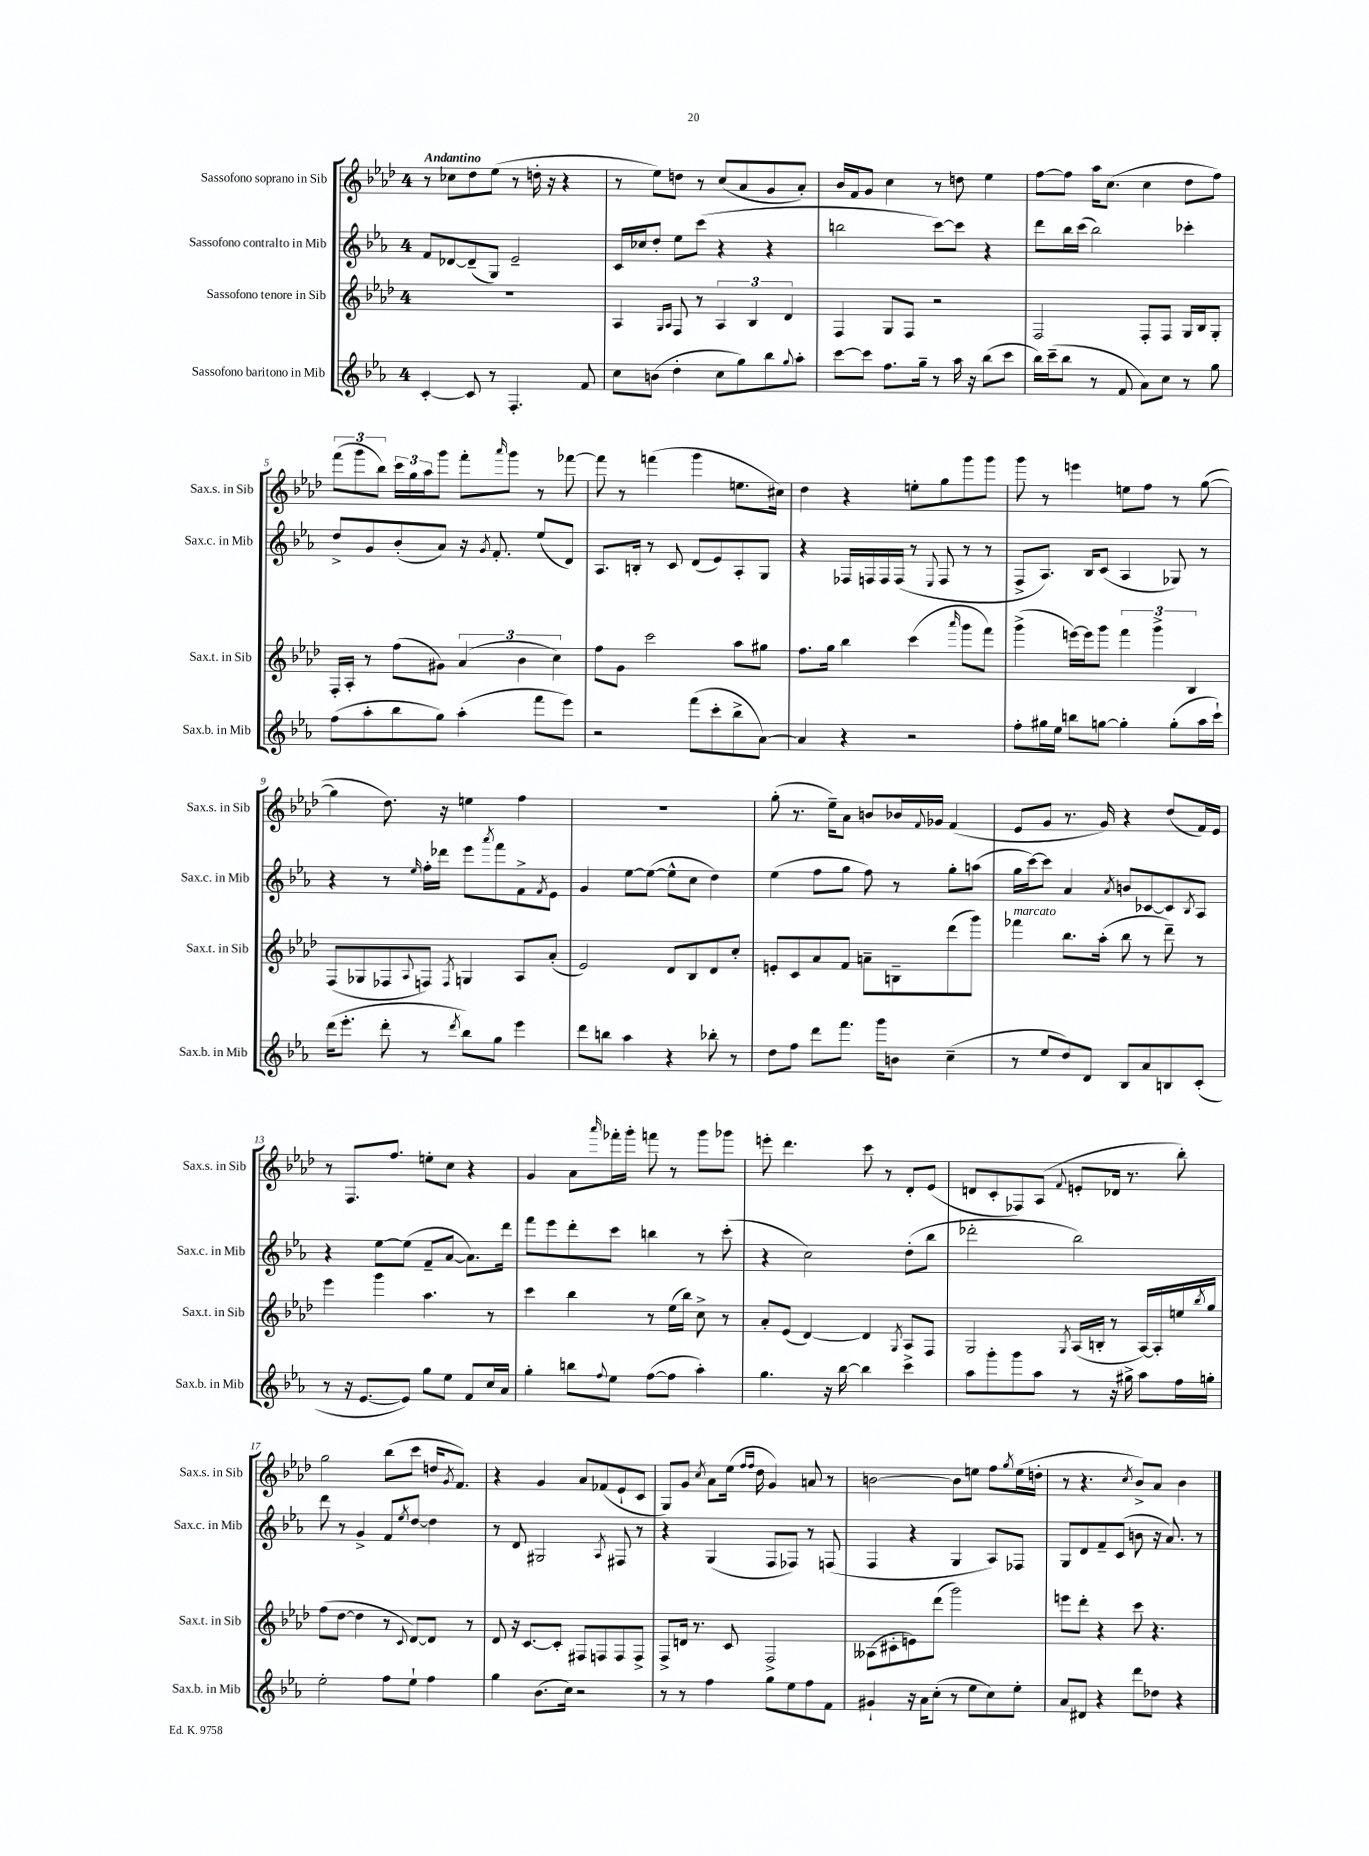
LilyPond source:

<<
\new StaffGroup <<
\new Staff = "s0" \with { instrumentName = "Sassofono soprano in Sib" shortInstrumentName = "Sax.s. in Sib" } {
    \clef treble \key aes \major \once \override Staff.TimeSignature.style = #'single-digit \time 4/4 \tempo "Andantino"
    r8 ces''8 des''8 ees''8( r8 d''16-. r16 r4 |
    r8 ees''8) d''8 r8 c''8( aes'8 g'8 aes'8-.) |
    bes'16 f'16 g'8 c''4 r8 d''8 ees''4 |
    f''8~ f''8 aes''16 c''8.( c''4 des''8 f''8) |
    \tuplet 3/2 { f'''8( g'''8 bes''8) } \tuplet 3/2 { c'''16 g''16 aes''16 } g'''8 f'''8-. \grace { aes'''16 } g'''8 r8 fes'''8~ |
    fes'''8 r8 f'''4( g'''4 e''8. cis''16) |
    des''4 r4 e''8-. g''8 g'''8 g'''8 |
    g'''8 r8 e'''4 e''8 f''8 r8 g''8~( |
    g''4 des''8.) r16 e''4 f''4 |
    R1 |
    g''8-.( r8. ees''16--) aes'8 b'8 bes'16 \appoggiatura { f'8 } ges'16 f'4( |
    ees'8 g'8 r8. g'16) r4 des''8( f'16) ees'16 |
    r8 f8. f''8. e''8-. c''8 r4 |
    g'4 aes'8 \grace { aes'''16 } fes'''16-. g'''16-. f'''8 r8 g'''8 ges'''8 |
    e'''8-. des'''4. c'''8 r8 des'8-. ees'8( |
    d'8 c'8-. fes8) aes8( \appoggiatura { f'8 } e'8-. des'16 r8. bes''8-.) |
    g''2 bes''8( c'''8 d''16 \acciaccatura { g'8 } f'8.) |
    r4 g'4 aes'8 fes'8( ees'8-! c'8 |
    g8) g'8 \acciaccatura { c''8 } aes'8 ees''16( \grace { f''16 f''16 } des''16 g'4) a'8 r8 |
    b'2~ b'8 e''8 f''8 \acciaccatura { g''8 } e''16( d''16-. |
    r8 r4. \acciaccatura { c''8 } bes'8->) aes'8 bes'4 \bar "|." |
}
\new Staff = "s1" \with { instrumentName = "Sassofono contralto in Mib" shortInstrumentName = "Sax.c. in Mib" } {
    \clef treble \key ees \major \once \override Staff.TimeSignature.style = #'single-digit \time 4/4
    f'8 des'8~ des'8--( g8) ees'2-- |
    c'16 ces''16 d''8-. ees''8 c'''8( r4 r4 |
    b''2 c'''8~) c'''8 r4 |
    d'''8 bes''16 c'''16( bes''2) ces'''4-. |
    d''8-> g'8 bes'8-.( aes'8) r16 \acciaccatura { g'8 } f'8.-. ees''8( d'8) |
    aes8. b16-. r8 c'8 d'8( ees'8) aes8-. g8 |
    r4 fes16 f16 f16 f16( r8 \appoggiatura { ees8 } f8 r8 r8 |
    f8-> aes8.) bes16 c'8( aes4 ges8) r8 |
    r4 r8 \grace { ees''16 } f''16-. des'''16 ees'''8 \acciaccatura { aes'''8 } f'''8 f'8-> \acciaccatura { f'8 } ees'8 |
    g'4 ees''8~ ees''8~( ees''8-^ c''8 d''4) |
    ees''4( f''8 g''8 f''8) r8 g''8-. a''8( |
    g''16 c'''16~) c'''8 aes'4 \acciaccatura { aes'8 } b'8 ces'8~ ces'8 \acciaccatura { bes8 } aes8 |
    r4 ees''8~ ees''8( f'8-- aes'8~ aes'8.) d'''16 |
    f'''8 ees'''8 d'''8-. c'''8 b''4 r8 c'''8-.( |
    r4 c''2) d''8-.( bes''8 |
    des'''2-. bes''2) |
    d'''8 r8 g'4-> f'8 \acciaccatura { ees''8 } d''8~ d''4 |
    r8 d'8 gis2 \acciaccatura { aes8 } fis8 r8 |
    r4 g4( f8 fes8) r8 f8( |
    f4 r4 g4 aes8) fes8 |
    g8 d'8 f'8-- c'8( b'8 r16 aes'8.) r8 \bar "|." |
}
\new Staff = "s2" \with { instrumentName = "Sassofono tenore in Sib" shortInstrumentName = "Sax.t. in Sib" } {
    \clef treble \key aes \major \once \override Staff.TimeSignature.style = #'single-digit \time 4/4
    R1 |
    aes4 \grace { g16 aes16 } f8 r8 \tuplet 3/2 { aes4 bes4 des'4 } |
    f4 g8 f8 r2 |
    f2 f8-. f8 g16 bes16 g8-. |
    f16-. aes16-. r8 f''8( gis'8) \tuplet 3/2 { aes'4( bes'4 c''4) } |
    f''8 g'8 c'''2 aes''8 gis''8 |
    f''8. g''16 bes''4 c'''4( \grace { aes'''16 } g'''8 f'''8) |
    g'''4->( e'''16~) e'''16 g'''8 \tuplet 3/2 { f'''4 g'''4-> bes4 } |
    f8( ges8 fes8 \appoggiatura { aes8 } f8) \acciaccatura { f8 } g4 aes8 aes'8-.( |
    ees'2) des'8 bes8 des'8 c''8-. |
    e'8-. c'8 aes'8 f'8 a'8-- b8-- des'''8( g'''8) |
    fes'''4^\markup { \italic "marcato" } bes''8. aes''16-.( bes''8 r8 des'''8--) r8 |
    ees'''4 g'''4 aes''4. r8 |
    c'''4 bes''4 r8 ees''16( bes''16) c''8-> r8 |
    aes'8-. ees'8( des'4~) des'4 \acciaccatura { g8 } aes8 f8 |
    g2 \acciaccatura { g8 } aes16( b16-. r8 aes16~) aes16-. e''16 \acciaccatura { bes''8 } g''16 |
    f''8( des''8~ des''4 r8 \appoggiatura { c'8 } des'8~) des'8 r8 |
    des'8 r16 c'8.~ c'8-. fis8 f8 f8 f8-> |
    f8-> d'16 r8. c'8 f2-> |
    aeses8( cis'8-. e'8) des'''8( g'''2) |
    e'''8 des'''8-. r4 c'''8 r4. \bar "|." |
}
\new Staff = "s3" \with { instrumentName = "Sassofono baritono in Mib" shortInstrumentName = "Sax.b. in Mib" } {
    \clef treble \key ees \major \once \override Staff.TimeSignature.style = #'single-digit \time 4/4
    c'4~-. c'8 r8 f4.-. f'8 |
    c''8 b'8( d''4-. c''8 g''8) bes''8 \appoggiatura { g''8 } aes''8-. |
    c'''8~ c'''8 f''8. g''16-- r8 aes''16 r16 bes''8( c'''8 |
    bes''16) c'''16--( bes''8 r8 f'8 aes'8) c''8 r8 g''8 |
    f''8( aes''8-. bes''8 g''8) aes''4-.( f'''8 ees'''8) |
    r2 f'''8( c'''8-. bes''8-> aes'8~) |
    aes'4 r4 r2 |
    f''8-. gis''16 ees''16 b''8 g''8~ g''4-. g''8-.( aes''16 c'''16-!) |
    d'''16( ees'''8.-. d'''8-. r8 \acciaccatura { d'''8 } bes''8) g''8 ees'''4 |
    d'''8 b''8 aes''4 r4 bes''8-. r8 |
    d''8 f''8 d'''8 f'''8. g'''16 b'8 c''4--( |
    r8 ees''8 d''8) d'8 bes8 aes'8 b8 c'8-.( |
    r8 r16 ees'8.~ ees'8) g''8 ees''8 f'8 c''16 aes'16 |
    g''4-. b''8 \appoggiatura { f''8 } ees''8 f''8~( f''8 aes''4-.) |
    g''4. r16 bes''16~ bes''4 c'''4-> |
    aes''8 g'''8-. g'''8 aes''8 r8 r16 gis''16-> aes''8 f''16 g''16-. |
    ees''2-. f''8 ees''8-! f''4 |
    g''4 bes'8.( c''16) r2 |
    r8 r8 f''4 g''8 ees''8 f''8 f'8 |
    gis'4-! r16 aes'16 c''8-.( r8 ees''8 c''8) ees''8-. |
    aes'8 dis'8 r4 d'''8 des''8 r4 \bar "|." |
}
>>
>>
